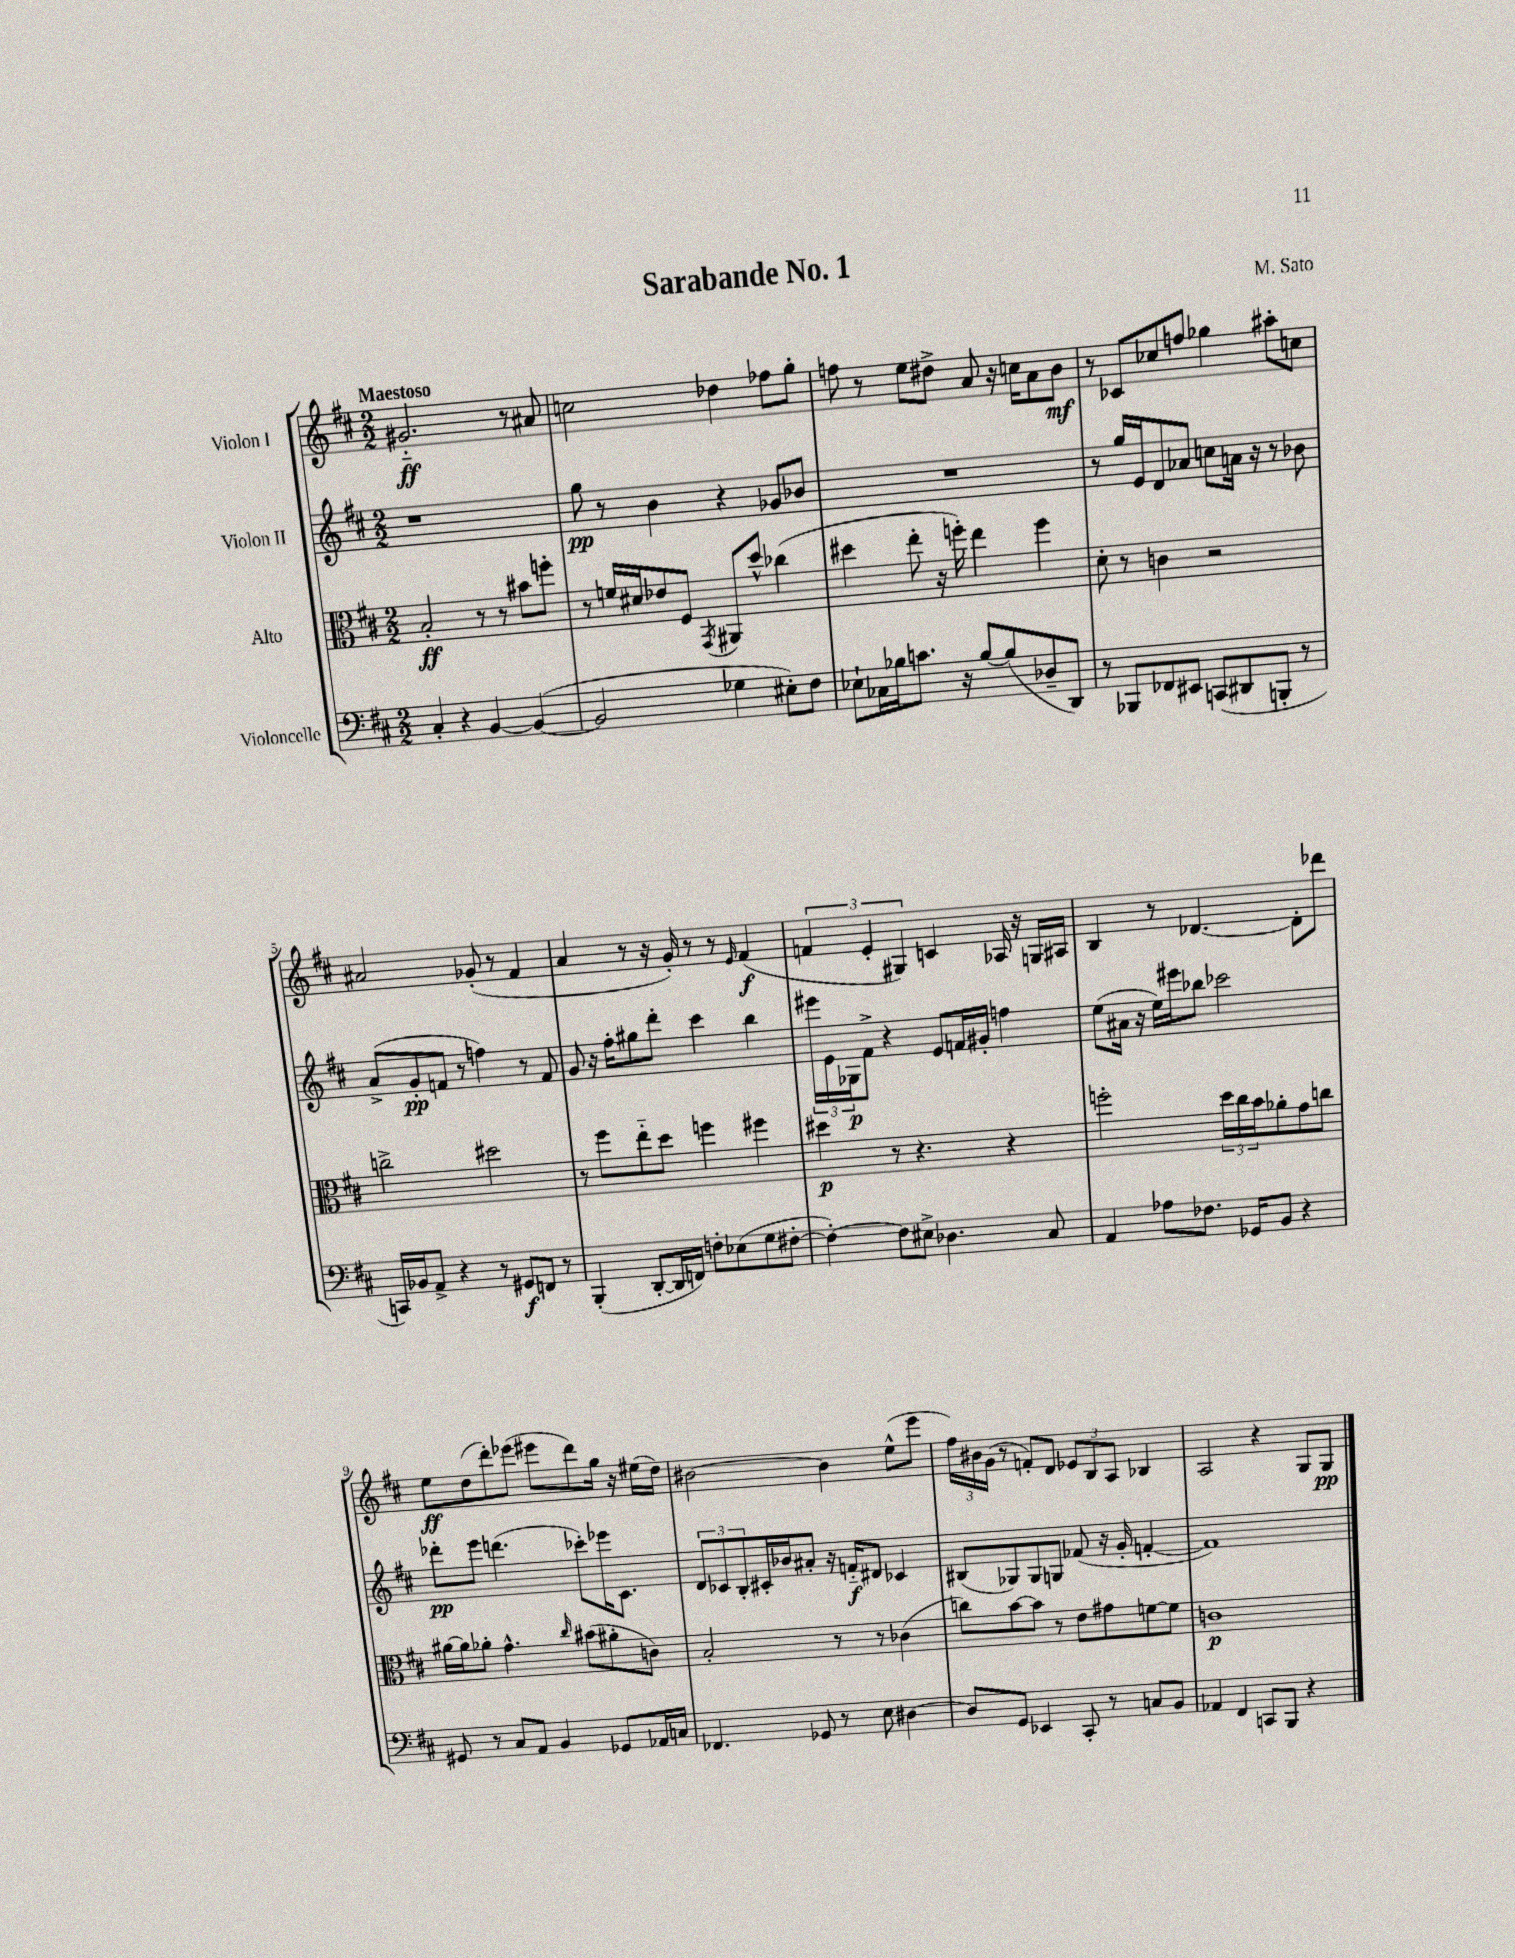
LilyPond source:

\header { title = "Sarabande No. 1" composer = "M. Sato" }
<<
\new StaffGroup <<
\new Staff = "s0" \with { instrumentName = "Violon I" } {
    \clef treble \key d \major \numericTimeSignature \time 2/2 \tempo "Maestoso"
    gis'2.-_\ff r8 ais'8 |
    c''2 des''4 fes''8 g''8-. |
    f''8 r8 e''8 dis''8-> a'8 r16 c''16 a'8 b'8\mf |
    r8 ces'8 ces''8 f''8 ges''4 ais''8-. c''8 |
    ais'2 ges'8-.( r8 fis'4 |
    a'4 r8 r16 g'16-.) r8 r8 \grace { e'16 } fis'4\f( |
    \tuplet 3/2 { f'4 e'4-. gis4) } c'4 aes16 r16 g16 ais16 |
    b4 r8 des'4.~ des'8-. des'''8 |
    e''8\ff d''8( d'''8-.) ees'''8( eis'''8 d'''8) g''16 r16 eis''16( d''16) |
    bis'2~ bis'4 e''8-^( e'''8 |
    \tuplet 3/2 { fis''16) bis'16 g'16( } r8 f'8-.) d'8 \tuplet 3/2 { ees'8 b8 a8 } bes4 |
    a2 r4 g8 g8\pp \bar "|." |
}
\new Staff = "s1" \with { instrumentName = "Violon II" } {
    \clef treble \key d \major \numericTimeSignature \time 2/2
    r1 |
    g''8\pp r8 b'4 r4 ges'8 bes'8 |
    R1 |
    r8 g''16 e'16 d'8 aes'8 c''8 a'16 r16 r8 bes'8 |
    a'8->( g'8-.\pp f'8 r8 f''4) r8 f'8 |
    g'8 r16 fis''16-. gis''8 d'''8-. cis'''4 b''4 |
    \tuplet 3/2 { eis'''16 e'16 ges16\p } fis'8-> r4 e'8 f'16 gis'16-. f''4 |
    e''8( ais'16 r16 e''16) eis'''16 bes''8 ces'''2 |
    des'''8-.\pp e'''8 d'''4.( ces'''8-.) ees'''16 cis'8. |
    \tuplet 3/2 { d'8 ces'8 b8-. } cis'16-. bes'16 ais'8-. r16 f'16-_\f dis'8 ces'4 |
    bis8( ges8) ges8 g8 fes'8( r16 g'16-. f'4~-. |
    f'1) \bar "|." |
}
\new Staff = "s2" \with { instrumentName = "Alto" } {
    \clef alto \key d \major \numericTimeSignature \time 2/2
    b2-.\ff r8 r8 bis'8 f''8-. |
    r8 f'16 dis'16 ees'8 fis8 \acciaccatura { g,8 } ais,8 d''8-^ ces''4( |
    dis''4 e''8-. r16 f''16-.) e''4 f''4 |
    d'8-. r8 c'4 r2 |
    c''2-> dis''2 |
    r8 fis''8 e''8-_ d''8 f''4 fis''4 |
    dis''4\p r8 r4. r4 |
    f''2-. \tuplet 3/2 { d''16 cis''16 b'16 } aes'8-. g'8 c''8 |
    ais'16~ ais'16 aes'8-. g'4.-^ \grace { cis''16 } bis'8( ais'8-. c'8) |
    b2-. r8 r8 ces'4( |
    c''8) b'8~ b'8 r8 e'8 gis'8 f'8~ f'8 |
    c'1\p \bar "|." |
}
\new Staff = "s3" \with { instrumentName = "Violoncelle" } {
    \clef bass \key d \major \numericTimeSignature \time 2/2
    cis4-. r4 b,4~ b,4~( |
    b,2 ges4 eis8-.) fis8 |
    ees8-! ces16 bes16 c'8. r16 bes8~ bes8( des8-- d,8) |
    r8 bes,,8 fes,8 eis,8 c,8( dis,8 b,,8-. r8 |
    c,16) bes,16 a,8-> r4 r8 gis,8\f f,8 r8 |
    b,,4-.( d,8~-. d,16 f,16) f8-. ees8( g8 fis8~-. |
    fis4~-.) fis8 eis8-> des4. cis8 |
    a,4 aes8 fes8. ges,16 b,8 r4 |
    gis,8 r8 cis8 a,8 b,4 ges,8 aes,16 c16 |
    fes,4. ges,8 r8 e8 dis4~ |
    dis8 g,8 ees,4 cis,8-. r8 c8 b,8 |
    aes,4 fis,4 c,8 b,,8 r4 \bar "|." |
}
>>
>>
